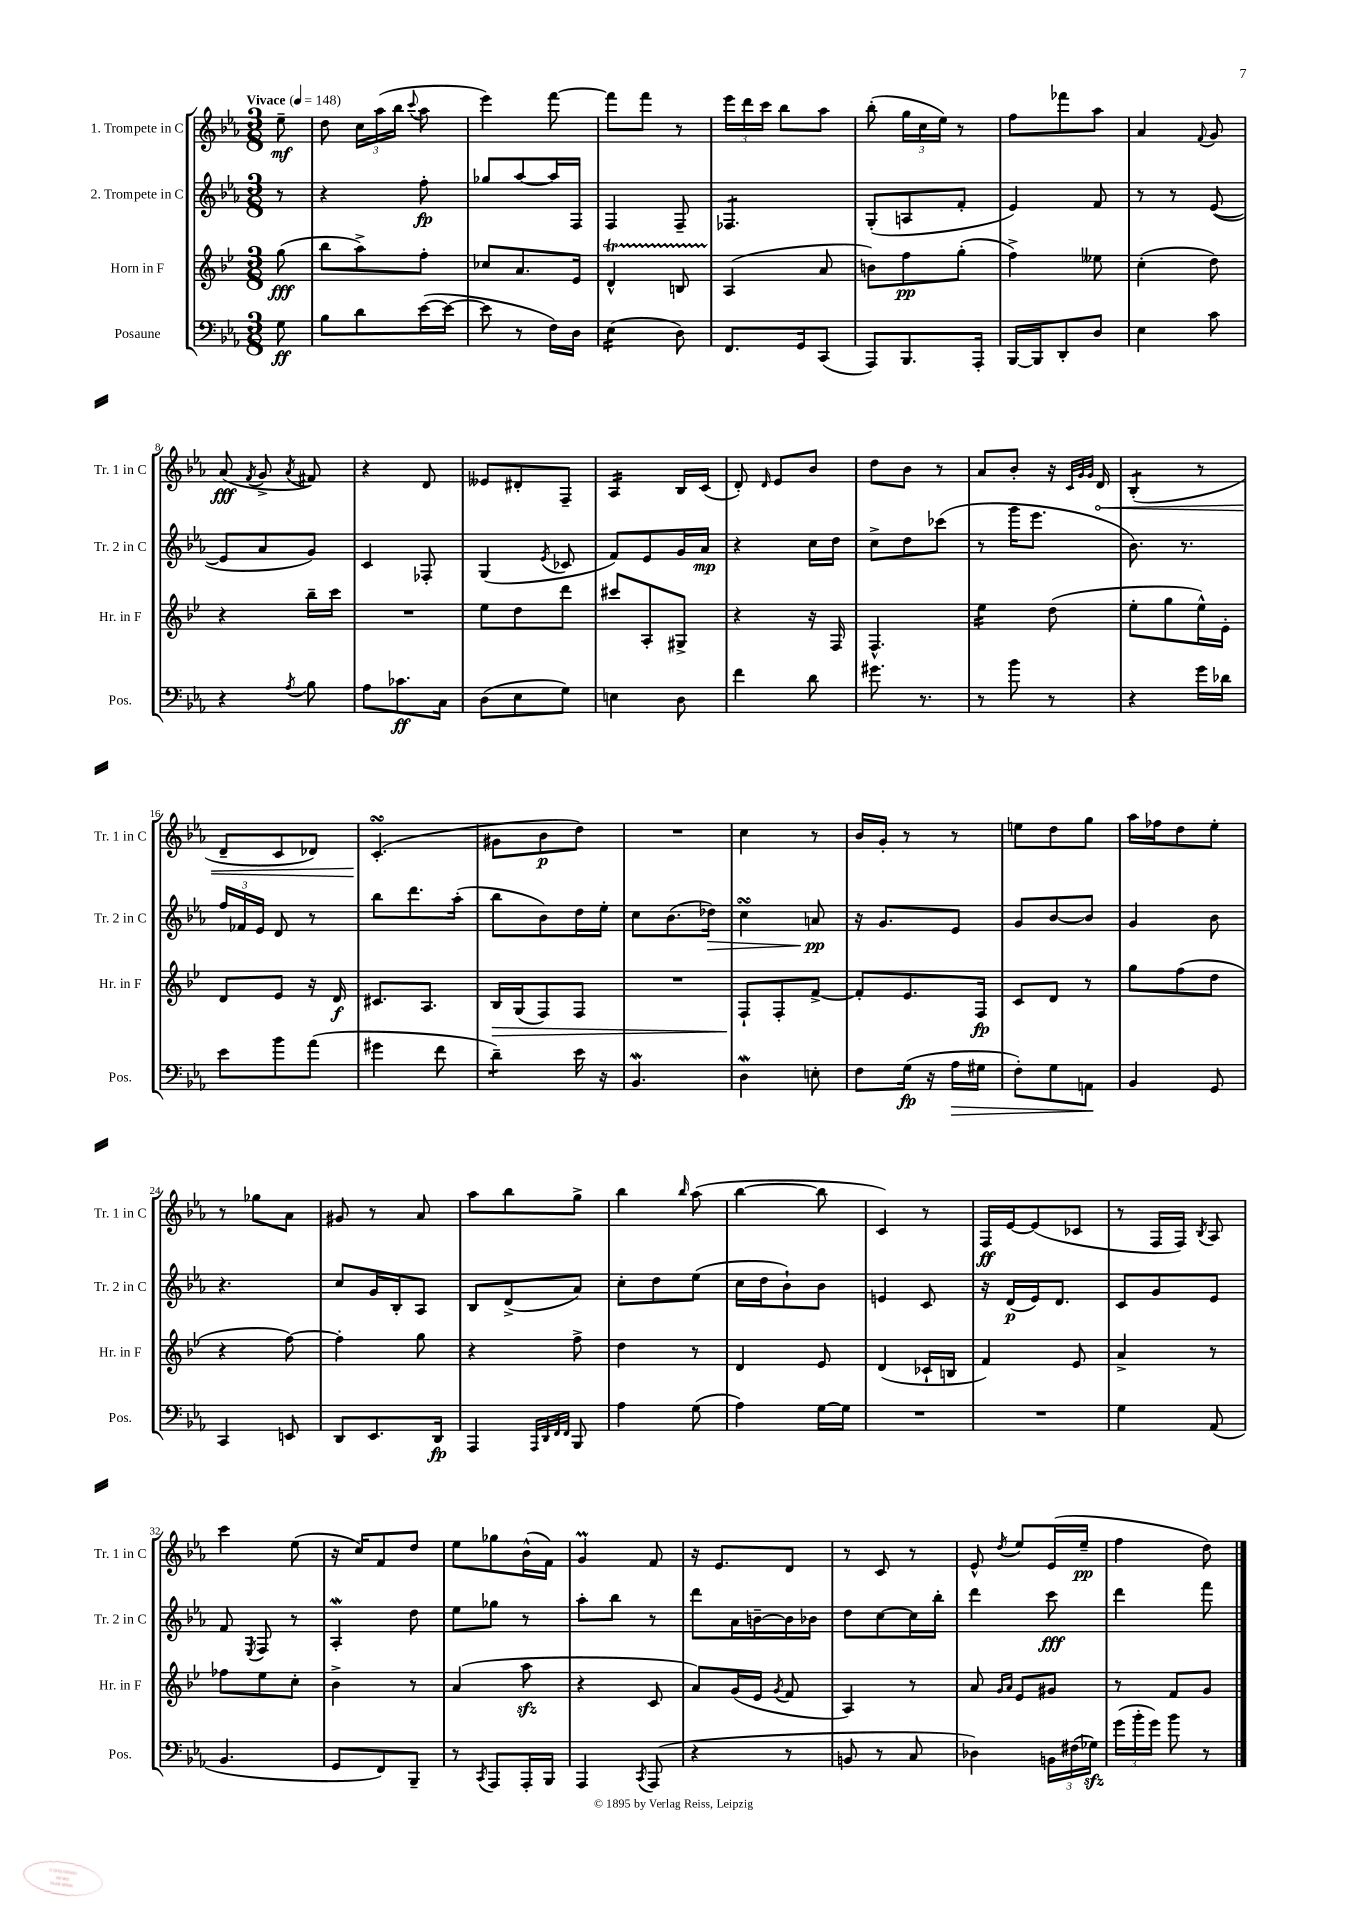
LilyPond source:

<<
\new StaffGroup <<
\new Staff = "s0" \with { instrumentName = "1. Trompete in C" shortInstrumentName = "Tr. 1 in C" } {
    \clef treble \key ees \major \numericTimeSignature \time 3/8 \partial 8 \tempo "Vivace" 4 = 148
    \autoBeamOff ees''8--\mf |
    d''8 \tuplet 3/2 { c''16[ aes''16( bes''16] } \appoggiatura { c'''8 } aes''8 |
    ees'''4) f'''8~ |
    f'''8[ f'''8] r8 |
    \tuplet 3/2 { ees'''16[ d'''16 c'''16] } bes''8[ aes''8] |
    bes''8-.( \tuplet 3/2 { g''16[ c''16 ees''16]) } r8 |
    f''8[ fes'''8 aes''8] |
    aes'4 \appoggiatura { f'8 } g'8 |
    aes'8\fff( \acciaccatura { f'8 } g'8-> \acciaccatura { aes'8 } fis'8) |
    r4 d'8 |
    eeses'8[ dis'8-. f8]-- |
    aes4:16 bes16[ c'16]( |
    d'8-.) \grace { d'16 } ees'8[ bes'8] |
    d''8[ bes'8] r8 |
    aes'8[ bes'8]-. r16 \grace { c'32[ g'32 g'32] } \once \override Hairpin.circled-tip = ##t d'16\< |
    bes4:8-.( r8 |
    d'8[-- c'8 des'8]) |
    c'4.-.\turn\!( |
    gis'8[ bes'8\p d''8]) |
    R4. |
    c''4 r8 |
    bes'16[ g'16]-. r8 r8 |
    e''8[ d''8 g''8] |
    aes''16[ fes''16 d''8 ees''8]-. |
    r8 ges''8[ aes'8] |
    gis'8 r8 aes'8 |
    aes''8[ bes''8 g''8]-> |
    bes''4 \grace { bes''16 } aes''8( |
    bes''4~ bes''8 |
    c'4) r8 |
    f16[\ff ees'16~ ees'8( ces'8] |
    r8 f16[ f16]) \acciaccatura { bes8 } aes8 |
    c'''4 ees''8( |
    r16 c''16[) f'8 d''8] |
    ees''8[ ges''8 bes'16-^( f'16]) |
    g'4\prall f'8 |
    r16 ees'8.[ d'8] |
    r8 c'8 r8 |
    ees'8-^ \acciaccatura { d''8 } ees''8[ ees'16( ees''16]--\pp |
    f''4 d''8) \bar "|." |
}
\new Staff = "s1" \with { instrumentName = "2. Trompete in C" shortInstrumentName = "Tr. 2 in C" } {
    \clef treble \key ees \major \numericTimeSignature \time 3/8 \partial 8
    \autoBeamOff r8 |
    r4 f''8-.\fp |
    ges''8[ aes''8~ aes''16 f16] |
    f4 f8-- |
    fes4.:8 |
    g8[-.( a8 f'8]-. |
    ees'4) f'8 |
    r8 r8 ees'8~( |
    ees'8[ aes'8 g'8]) |
    c'4 fes8-. |
    g4( \acciaccatura { ees'8 } ces'8 |
    f'8[) ees'8 g'16 aes'16]\mp |
    r4 c''16[ d''16] |
    c''8[-> d''8 ces'''8]( |
    r8 g'''16[ ees'''8.] |
    bes'8.) r8. |
    \tuplet 3/2 { f''16[ fes'16 ees'16] } d'8 r8 |
    bes''8[ d'''8. aes''16]-.( |
    bes''8[ bes'8) d''16 ees''16]-. |
    c''8[ bes'8.( des''16]\>) |
    c''4\turn a'8\pp\! |
    r16 g'8.[ ees'8] |
    g'8[ bes'8~ bes'8] |
    g'4 bes'8 |
    r4. |
    c''8[ g'16 bes16-. aes8] |
    bes8[ d'8->( aes'8]) |
    c''8[-. d''8 ees''8]( |
    c''16[ d''16 bes'8-!) bes'8] |
    e'4 c'8 |
    r16 d'16[\p( ees'16) d'8.] |
    c'8[ g'8 ees'8] |
    f'8 \acciaccatura { ees8 } f8 r8 |
    aes4-.\mordent d''8 |
    ees''8[ ges''8] r8 |
    aes''8[-. bes''8] r8 |
    d'''8[ aes'16 b'16~-- b'16 bes'16] |
    d''8[ c''8~ c''16 bes''16]-. |
    d'''4 c'''8\fff |
    d'''4 f'''8 \bar "|." |
}
\new Staff = "s2" \with { instrumentName = "Horn in F" shortInstrumentName = "Hr. in F" } {
    \clef treble \key bes \major \numericTimeSignature \time 3/8 \partial 8
    \autoBeamOff g''8\fff( |
    bes''8[ a''8->) f''8]-. |
    ces''8[ a'8. ees'16] |
    d'4-^\startTrillSpan b8 |
    a4\stopTrillSpan( a'8 |
    b'8[) f''8\pp g''8]-.( |
    f''4->) eeses''8 |
    c''4-.( d''8) |
    r4 bes''16[-- c'''16] |
    R4. |
    ees''8[ d''8 d'''8] |
    cis'''8[ a8-. gis8]-> |
    r4 r16 f16 |
    f4.-^ |
    ees''4:16 d''8( |
    ees''8[-. g''8 ees''16-^) ees'16]-. |
    d'8[ ees'8] r16 d'16\f |
    cis'8.[ a8.] |
    bes16[\> g16( f8) f8] |
    R4. |
    f8[-!\! f8-. f'8]~-> |
    f'8[-. ees'8. f16]\fp |
    c'8[ d'8] r8 |
    g''8[ f''8( d''8] |
    r4 f''8~) |
    f''4-. g''8 |
    r4 f''8-> |
    d''4 r8 |
    d'4 ees'8 |
    d'4( ces'16[-! b16] |
    f'4) ees'8 |
    a'4-> r8 |
    fes''8[ ees''8 c''8]-. |
    bes'4-> r8 |
    a'4( a''8\sfz |
    r4 c'8 |
    a'8[) g'16( ees'16] \acciaccatura { g'8 } f'8 |
    a4) r8 |
    a'8 \grace { g'16[ a'16] } ees'8[ gis'8] |
    r8 f'8[ g'8] \bar "|." |
}
\new Staff = "s3" \with { instrumentName = "Posaune" shortInstrumentName = "Pos." } {
    \clef bass \key ees \major \numericTimeSignature \time 3/8 \partial 8
    \autoBeamOff g8\ff |
    bes8[ d'8 ees'16~( ees'16]~ |
    ees'8 r8 f16[) d16] |
    ees4:16( d8) |
    f,8.[ g,16 c,8]( |
    aes,,8[) bes,,8. aes,,16]-. |
    bes,,16[~ bes,,16 d,8-. d8] |
    ees4 c'8 |
    r4 \acciaccatura { aes8 } bes8 |
    aes8[ ces'8.\ff c16] |
    d8[( ees8 g8]) |
    e4 d8 |
    f'4 d'8 |
    gis'8. r8. |
    r8 bes'8 r8 |
    r4 g'16[ des'16] |
    ees'8[ bes'8 aes'8]( |
    gis'4 f'8 |
    d'4:8--) ees'16 r16 |
    bes,4.\mordent |
    d4\mordent e8-. |
    f8[ g16]\fp( r16 aes16[\> gis16] |
    f8[-.) g8 a,8]\! |
    bes,4 g,8 |
    c,4 e,8 |
    d,8[ ees,8. d,16]\fp |
    aes,,4 \grace { aes,,32[ d,32 f,32 f,32] } bes,,8 |
    aes4 g8( |
    aes4) g16[~ g16] |
    R4. |
    R4. |
    g4 aes,8( |
    bes,4. |
    g,8[ f,8) bes,,8]-- |
    r8 \acciaccatura { c,8 } aes,,8[ aes,,16-. bes,,16] |
    aes,,4 \acciaccatura { c,8 } aes,,8( |
    r4 r8 |
    b,8 r8 c8 |
    des4) \tuplet 3/2 { b,16[ fis16( ges16]\sfz) } |
    \tuplet 3/2 { g'16[( bes'16-. g'16]) } bes'8 r8 \bar "|." |
}
>>
>>
